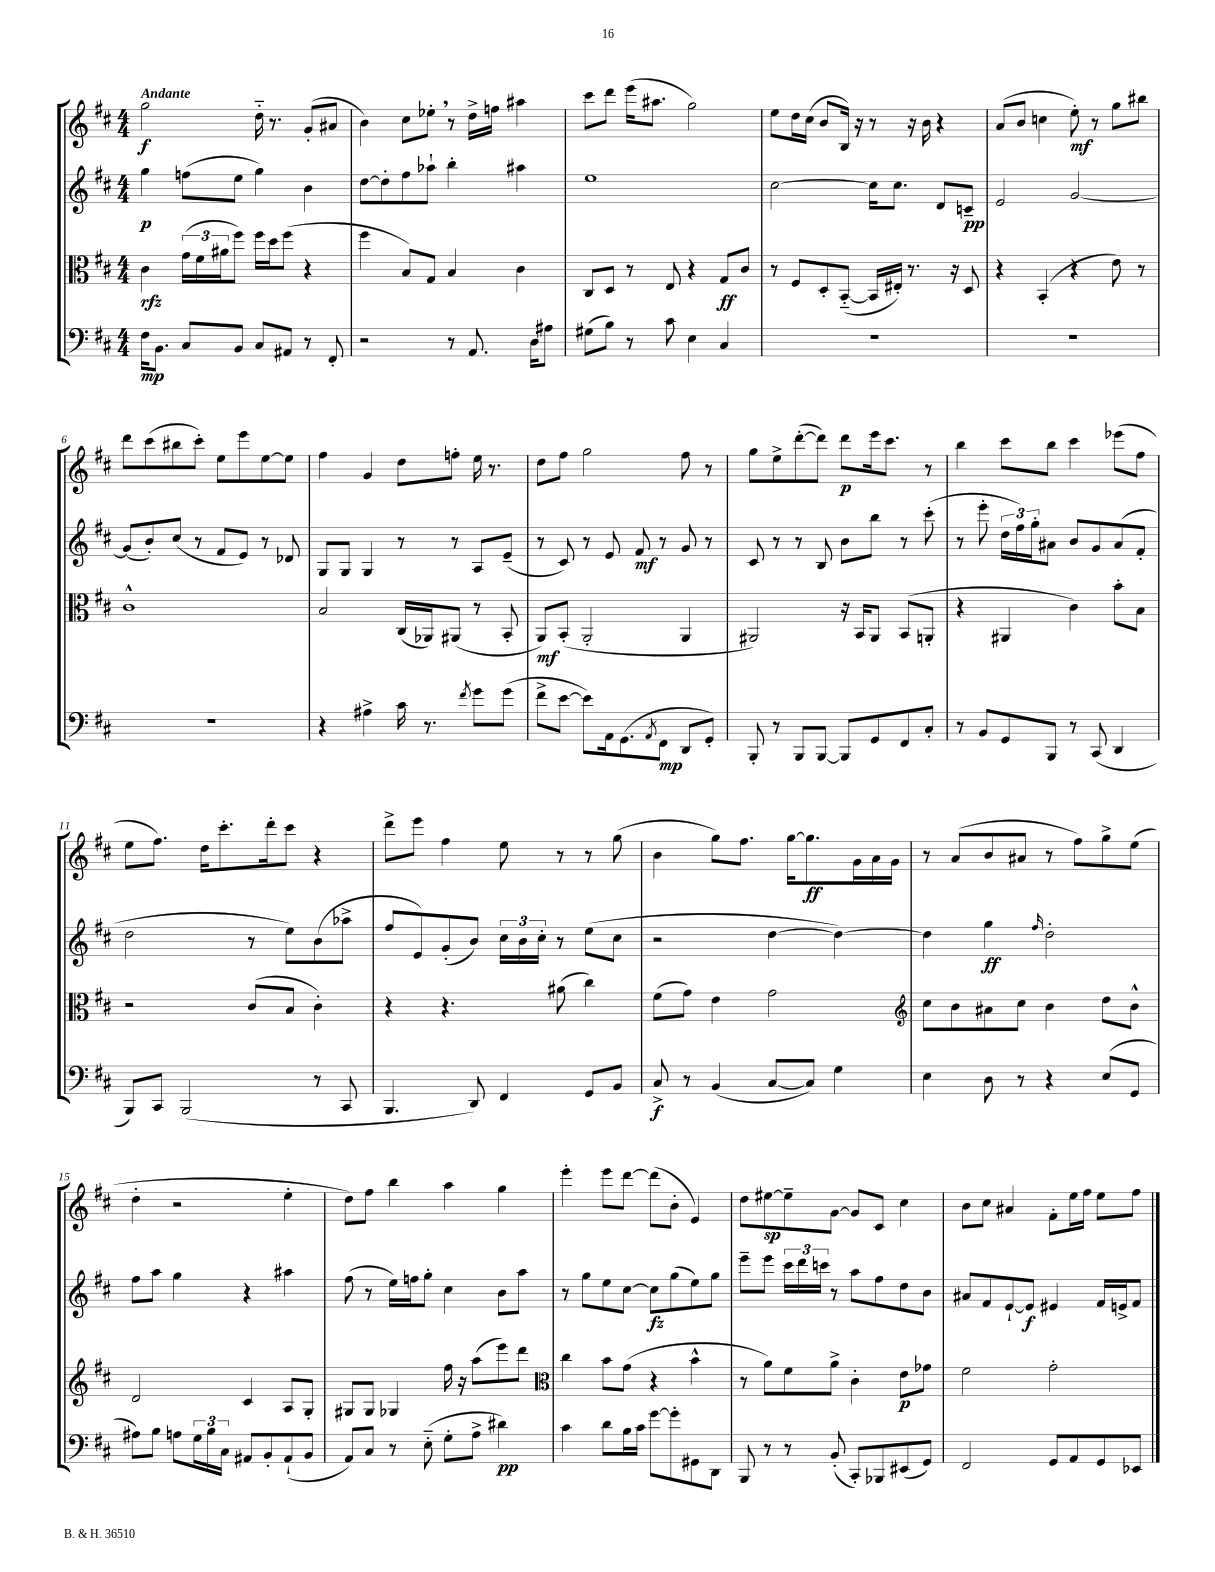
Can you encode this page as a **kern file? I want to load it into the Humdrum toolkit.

**kern	**kern	**kern	**kern
*staff4	*staff3	*staff2	*staff1
*clefF4	*clefC3	*clefG2	*clefG2
*k[f#c#]	*k[f#c#]	*k[f#c#]	*k[f#c#]
*M4/4	*M4/4	*M4/4	*M4/4
16F#	4c#	4gg	2gg
8.BB	.	.	.
8C#	(24g	(8ff	.
.	24f#	.	.
.	24a#	.	.
8BB	8ff#)	8ee	.
8C#	16ff#	4gg)	16dd'~
.	16dd	.	8.r
8AA#	(8ff#	.	.
8r	4r	4b	(8g'
8FF#'	.	.	8a#
=	=	=	=
2r	4ff#	[8dd	4b)
.	.	8dd']	.
.	8B)	8ff#	8cc#
.	8G	8aa-`	8ee-'
8r	4B	4bb'	8r
8.AA	.	.	16dd^
.	.	.	16ff
.	4c#	4aa#	4aa#
16D	.	.	.
8A#	.	.	.
=	=	=	=
(8G#	8C#	1ee	8ccc#
8B)	8D	.	8ddd
8r	8r	.	(16eee
.	.	.	8.aa#
8c#	8E	.	.
4E	4r	.	2gg)
4C#	8G	.	.
.	8c#	.	.
=	=	=	=
1r	8r	[2cc#	8ee
.	8F#	.	16dd
.	.	.	(16cc#
.	8D'	.	8b
.	([8BB'~	.	16B)
.	.	.	16r
.	16BB]	16cc#]	8r
.	16E#')	8.cc#	.
.	8.r	.	16r
.	.	.	16b
.	.	8d	4r
.	16r	.	.
.	8D	8c~	.
=	=	=	=
1r	4r	2e	(8a
.	.	.	8b
.	(4BB'	.	4cc
.	4r	[2g	8ee')
.	.	.	8r
.	8e)	.	8gg
.	8r	.	8bb#
=	=	=	=
1r	1c#^^	(8g]	8ddd
.	.	8b')	(8ccc#
.	.	(8cc#	8bb#
.	.	8r	8ccc#')
.	.	8f#	8ee
.	.	8e)	8eee
.	.	8r	[8ee
.	.	8d-	8ee]
=	=	=	=
4r	2B	8G	4ff#
.	.	8G	.
4A#^	.	4G	4g
16c#	(16C#	8r	8dd
8.r	16AA-)	.	.
.	(8AA#	8r	8ff'
8qf#	.	.	.
8g	8r	8A	16ee
.	.	.	8.r
(8g	8BB'	(8e~	.
=	=	=	=
8f#^	8AA)	8r	8dd
[8e	(8BB'	8c#)	8ff#
8e])	2AA'	8r	2gg
16AA	.	8e	.
(8.GG	.	.	.
.	.	8f#	.
8qAA	.	.	.
8FF#	.	8r	.
8DD	4AA	8g	8ff#
8GG')	.	8r	8r
=	=	=	=
8BBB'	2AA#)	8c#	8gg
8r	.	8r	8ee^
8BBB	.	8r	([8ddd'
[8BBB	.	8B	8ddd])
8BBB]	16r	8b	8ddd
.	16BB	.	.
8GG	8AA#	8bb	16eee
.	.	.	8.ccc#
8FF#	(8BB	8r	.
8C#'	8AA'	(8ccc#'	8r
=	=	=	=
8r	4r	8r	4bb
8BB	.	8eee'	.
8GG	4AA#	24dd	8ccc#
.	.	24ff#)	.
.	.	24gg'	.
8BBB	.	8a#	8bb
8r	4c#)	8b	4ccc#
(8CC#	.	8g	.
4DD	8b'	(8a#	(8eee-
.	8B	8f#'	8ff#
=	=	=	=
8BBB)	2r	2dd	8ee
8CC#	.	.	8.ff#)
(2BBB	.	.	.
.	.	.	16dd
.	.	.	8.ccc#'
.	(8c#	8r	.
.	.	.	16ddd'
.	8B	8ee)	8ccc#
8r	4c#')	(8b	4r
8CC#	.	8aa-^	.
=	=	=	=
4.BBB	4r	8ff#	8ddd^
.	.	8e)	8eee
.	4.r	(8g'	4ff#
8DD)	.	8b)	.
4FF#	.	24cc#	8ee
.	.	24b	.
.	.	24cc#'	.
.	(8a#	8r	8r
8GG	4cc#)	(8ee	8r
8BB	.	8cc#	(8gg
=	=	=	=
8C#^	(8f#	2r	4b
8r	8g)	.	.
(4BB	4e	.	8gg)
.	.	.	8.ff#
[8C#	2g	[4dd	.
.	.	.	[16gg
8C#])	.	.	8.gg]
4G	.	4dd_)	.
.	.	.	16g
.	.	.	16a
.	.	.	16g
=	=	=	=
*	*clefG2	*	*
4E	8cc#	4dd]	8r
.	8b	.	(8a
8D	8a#	4gg	8b
8r	8cc#	.	8a#
.	.	16qqff#	.
4r	4b	2dd'	8r
.	.	.	8ff#)
(8E	8dd	.	8gg^
8GG	8b^^	.	(8ee
=	=	=	=
8A#)	2d	8ff#	4dd'
8B	.	8aa	.
8A	.	4gg	2r
24G	.	.	.
24B	.	.	.
24C#	.	.	.
8AA#	4c#	4r	.
8BB'	.	.	.
(8AA#`	8A	4aa#	4ee'
8BB	8G'	.	.
=	=	=	=
8AA)	8G#	(8ff#	8dd)
8C#	8G#	8r	8ff#
8r	4G-	16ee)	4bb
.	.	16ff	.
(8E'~	.	8gg'	.
8G'	16ff#	4cc#	4aa
.	16r	.	.
8A^	(8aa	.	.
4d#)	8eee)	8b	4gg
.	8ddd	8aa	.
=	=	=	=
*	*clefC3	*	*
4c#	4cc#	8r	4eee'
.	.	8gg	.
8d	8b	8ee	8eee
16B	(8g	[8cc#	[8ddd
16c#	.	.	.
[8g	4r	8cc#]	(8ddd]
8g']	.	(8gg	8b'
8GG#	4b^^	8ee)	4e)
8DD	.	8gg	.
=	=	=	=
8BBB	8r	8eee~	8dd
8r	8a)	8eee	[8ee#
8r	8f#	24ccc#	8ee#~]
.	.	24ddd	.
.	.	24ccc	.
(8BB'	8a^	8r	[8g
8CC#')	4c#'	8aa	8g]
8BBB-	.	8ff#	8c#
(8EE#	8e	8dd	4cc#
8GG)	8g-	8b	.
=	=	=	=
2FF#	2f#	8a#	8b
.	.	8f#	8cc#
.	.	[8e`	4a#
.	.	8e]	.
8GG	2g'	4e#	8f#'
8AA	.	.	16ee
.	.	.	16ff#
8GG	.	16f#	8ee
.	.	16e^	.
8EE-	.	8f#	8ff#
==	==	==	==
*-	*-	*-	*-
